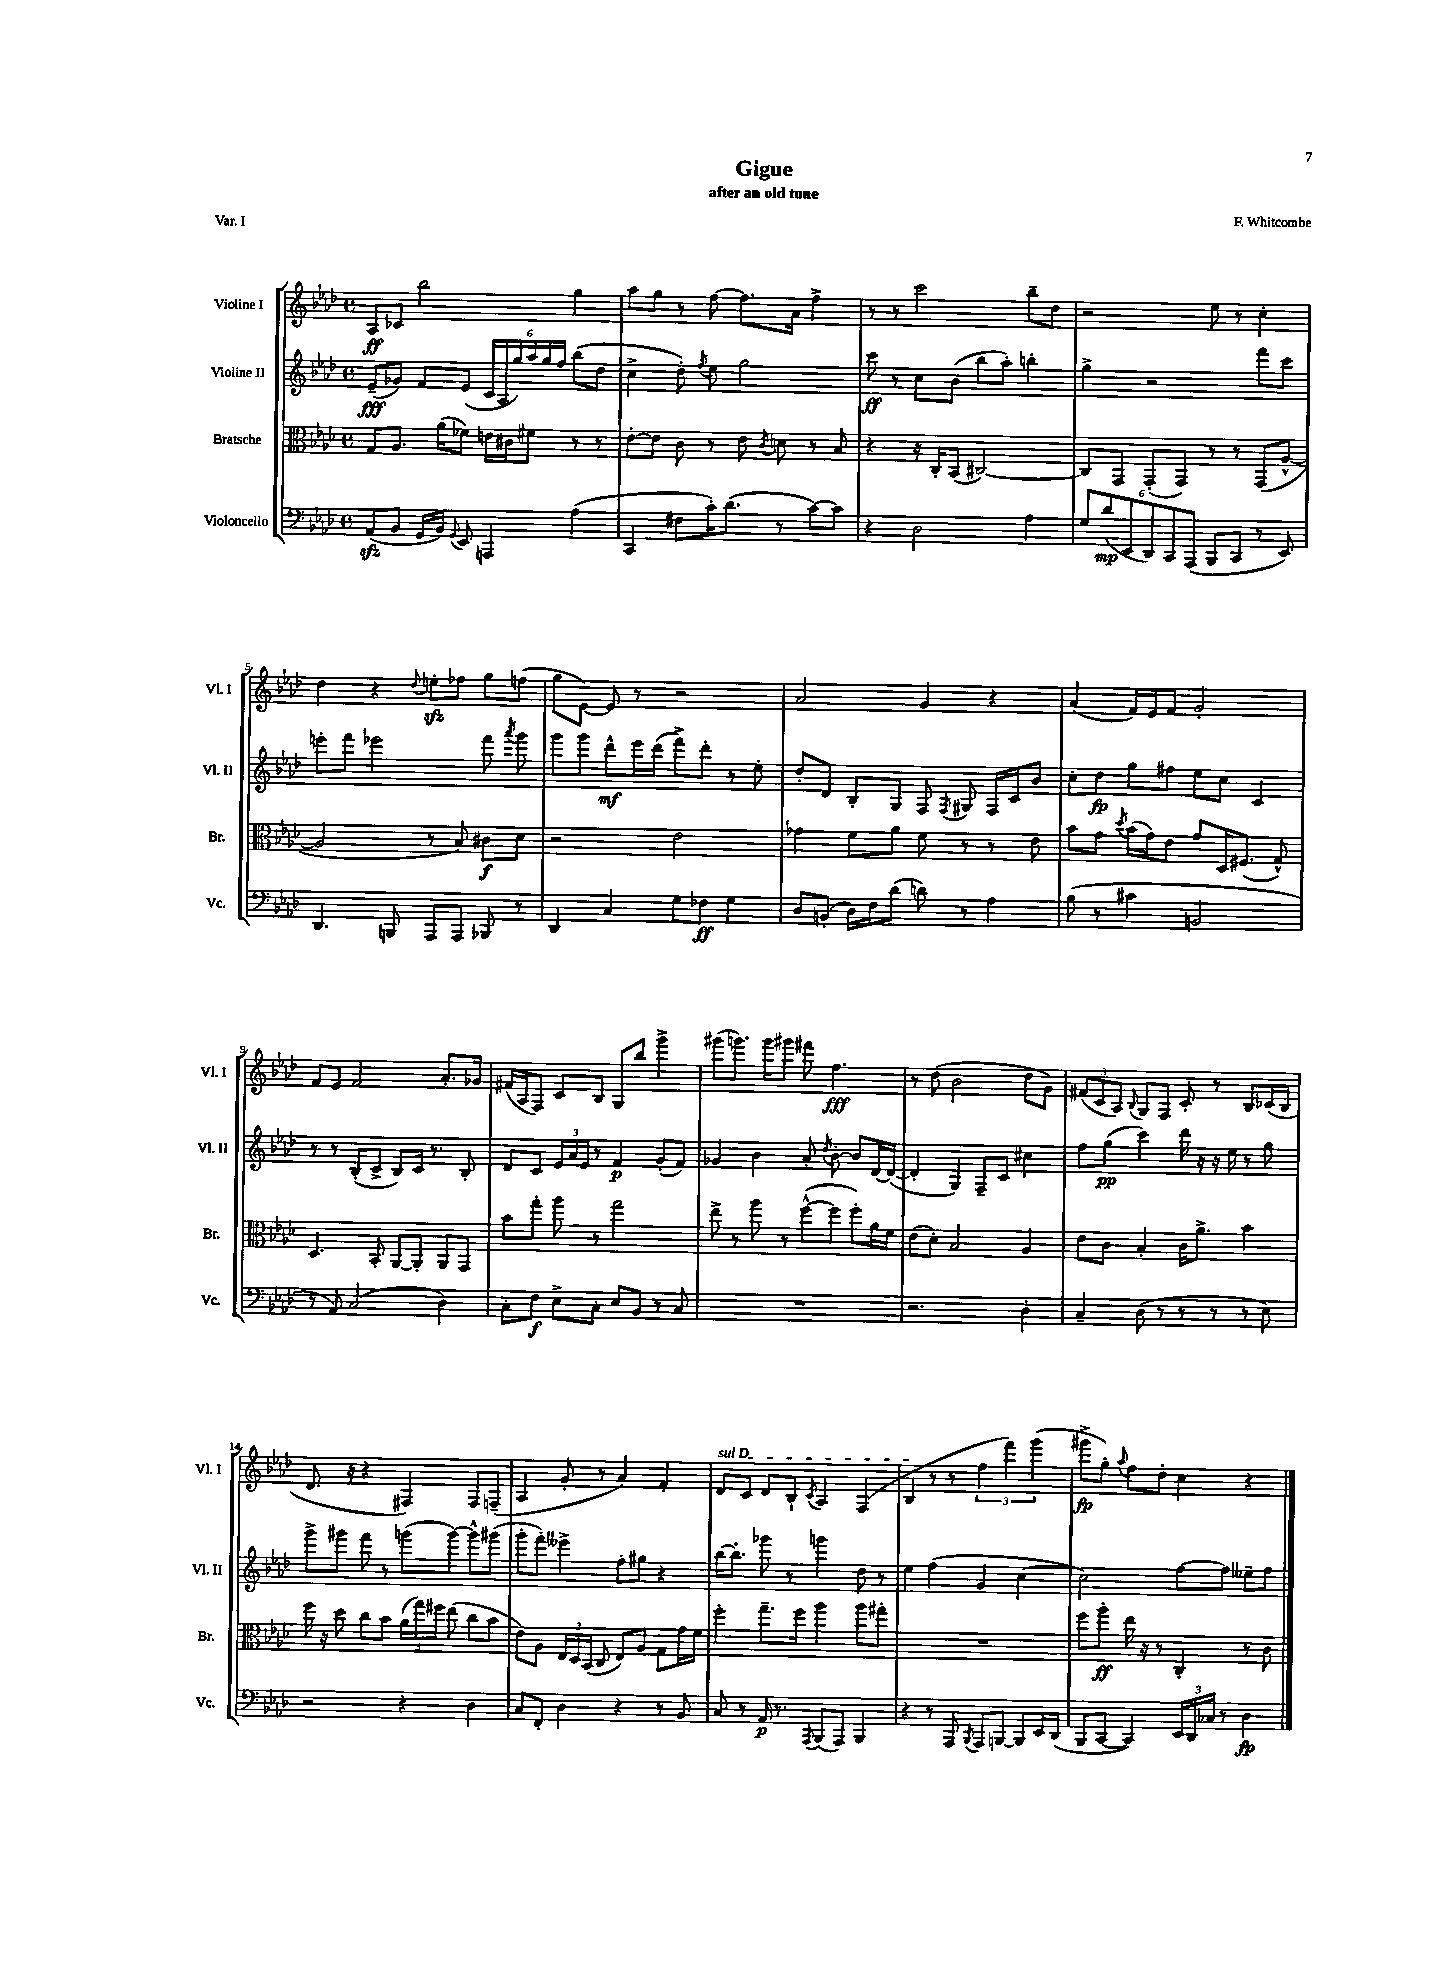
\header { title = "Gigue" composer = "F. Whitcombe" subtitle = "after an old tune" piece = "Var. I" }
<<
\new StaffGroup <<
\new Staff = "s0" \with { instrumentName = "Violine I" shortInstrumentName = "Vl. I" } {
    \clef treble \key aes \major \defaultTimeSignature \time 4/4
    \autoBeamOff aes8[\ff ces'8] bes''2 g''4 |
    aes''8[ g''8] r8 f''8~ f''8.[ aes'16] f''4-> |
    r8 r8 c'''2 bes''8[-- des''8] |
    r2 ees''8 r8 c''4-. |
    des''4 r4 \appoggiatura { des''8 } e''8[-.\sfz fes''8] g''8[ f''8]( |
    g''8[ ees'8]~) ees'8 r8 r2 |
    aes'2 g'4 r4 |
    aes'4( f'16[) ees'16 f'8] g'2-. |
    f'8[ ees'8] f'2 aes'8.[-. ges'16] |
    fis'16[( aes16 f8]) c'8[ bes8] g8[ bes''8] g'''4-> |
    gis'''8[( g'''8.]) g'''16[ gis'''8] fis'''8 f''4.\fff |
    r8 des''8( bes'2 des''8[ g'8]) |
    \tuplet 3/2 { fis'8[( c'8 aes8]) } \appoggiatura { bes8 } g8[ f8] c'8-. r8 bes8[ ces'16( bes16] |
    des'8. r16 r4 fis4) fis8[ f8]--( |
    aes4 g'8-. r8 aes'4) f'4-. |
    \once \override TextSpanner.bound-details.left.text = \markup { \italic "sul D" } des'8[\startTextSpan c'8] des'8[ bes8]-! \acciaccatura { c'8 } aes4 f4( |
    bes4\stopTextSpan r8 r8 \tuplet 3/2 { f''4 f'''4) g'''4( } |
    gis'''8[->\fp g''8]-.) \appoggiatura { aes''8 } f''8[ des''8]-. c''4 r4 \bar "|." |
}
\new Staff = "s1" \with { instrumentName = "Violine II" shortInstrumentName = "Vl. II" } {
    \clef treble \key aes \major \defaultTimeSignature \time 4/4
    \autoBeamOff ees'8[--\fff( ges'8]) f'8[ ees'8]( \tuplet 6/4 { c'16[ aes16 g''16) aes''16 g''16 f''16] } bes''8[( des''8] |
    c''4-> des''8-.) \acciaccatura { f''8 } ees''8 g''2 |
    c'''8\ff r8 c''8[ bes'8]( bes''8[ aes''8]-.) b''4-. |
    g''4-> r2 f'''8[ c'''8] |
    e'''8[-. f'''8] ees'''2 f'''8 \acciaccatura { aes'''8 } g'''8 |
    g'''8[ g'''8] des'''8[-^\mf ees'''16 des'''16]( f'''8[->) des'''8]-. r8 ees''8-. |
    des''8[-. des'8] bes8[-. g8] f8 \acciaccatura { f8 } gis8 f16[ c'16 bes'8] |
    c''8[-. des''8]\fp g''8[ fis''8] ees''8[ c''8] c'4 |
    r8 r8 bes8[-.( c'8]-> bes8[) c'16] r8. bes8-. |
    des'8[ c'8] \tuplet 3/2 { ees'16[ aes'16 ees'16] } r8 f'4\p g'8[-.( f'8]) |
    ges'4 bes'4 aes'8-. \acciaccatura { des''8 } bes'8~-. bes'8[ des'16~ des'16]~( |
    des'4-. g4) f8[-- c'8] cis''4 |
    f''8[ g''8]\pp( c'''4) des'''16 r16 r16 ees''16 r8 g''8 |
    g'''8[-> gis'''8] f'''8 r8 g'''8[( g'''8]~) g'''8[-^ gis'''8]( |
    g'''8[-. f'''8]-.) eeses'''4-> f''8[-. gis''8] r4 |
    bes''16[~ bes''8.]-. ges'''8 r8 g'''4 des''8 r8 |
    ees''4 f''4( g'4 c''4~ |
    c''2) f''8[~ f''8] eeses''8[-- f''8] \bar "|." |
}
\new Staff = "s2" \with { instrumentName = "Bratsche" shortInstrumentName = "Br." } {
    \clef alto \key aes \major \defaultTimeSignature \time 4/4
    \autoBeamOff g8[ aes8.] aes'16[( fes'8]) e'16[ cis'16 fis'8] r8 r8 |
    ees'8[~-. ees'8] c'8 r8 ees'8 \acciaccatura { c'8 } d'8 r8 bes8 |
    r4 r16 c16[-. bes,8]( cis2~) |
    cis8[ g,8] g,8[-.( g,8]) r8 r8 g,8[( aes8]~-^ |
    aes2 r8 bes8) cis'8[\f des'8] |
    r2 ees'2 |
    ges'4 f'8[ aes'8] f'8 r8 r8 ees'8 |
    bes'8[ g'8] \acciaccatura { des''8 } bes'16[( g'16) ees'8] g'8[ des16 fis8.]( g8-^) |
    des4. bes,8-. aes,8[~ aes,8]-. aes,8[ g,8] |
    bes'8[ g''8]-. aes''8 r8 g''2 |
    ees''8-> r8 aes''8 r8 f''8[~-^( f''8] f''8[-.) aes'16 f'16] |
    ees'8[( des'8]-.) bes2 aes4 |
    ees'8[ c'8] bes4-. c'16[ aes'8.]-> bes'4 |
    f''16 r16 des''8 c''8[ bes'8] \tuplet 3/2 { aes'16[( g''16) fis''16] } ees''8( c''8[ bes'8] |
    ees'8[) aes8] \tuplet 3/2 { ees16[ des16 bes,16]( } c8 ees8[) aes8] g8[ g'16 f'16] |
    f''4-. g''8.[-- f''16] aes''4 aes''8[ gis''8]-. |
    R1 |
    f''8[ aes''8]-.\ff ees''16 r16 r8 c4-. r8 c'8 \bar "|." |
}
\new Staff = "s3" \with { instrumentName = "Violoncello" shortInstrumentName = "Vc." } {
    \clef bass \key aes \major \defaultTimeSignature \time 4/4
    \autoBeamOff aes,8[\sfz( bes,8] g,16[ bes,16]) \appoggiatura { g,8 } ees,8 a,,4 aes4( |
    c,4 fis8[ c'16-.) des'8.]( r8 c'8[~) c'8] |
    r4 des2 aes4 |
    \tuplet 6/4 { g8[ des'8\mp( ees,8 des,8) c,8 aes,,8]( } bes,,8[ c,8] r8 ees,8) |
    des,4. b,,8 aes,,8[ aes,,8] bes,,8 r8 |
    des,4 c4 g8[ fes8]\ff g4 |
    des8[ b,8]-.( des16[) f16 des'8]( d'8) r8 aes4 |
    bes8( r8 cis'4 b,2 |
    r8 aes,8) c2( des4) |
    c8[-. f8]\f ees8[-> c8]-. ees8[ bes,8] r8 c8 |
    R1 |
    r2. des4-. |
    c4-- des8( r8 r8 r8 r8 ees8) |
    r2 r4 des4 |
    c8[ f,8]-. des4 r4 r8 bes,8 |
    c8 r8 aes,16\p r8. \acciaccatura { aes,,8 } bes,,8[( aes,,8]) bes,,4 |
    r4 r8 aes,,8 \acciaccatura { bes,,8 } aes,,8[ b,,8]~ b,,8[ ees,16 des,16]( |
    bes,,8[ c,8]~ c,4) \tuplet 3/2 { ees,16[ des,16 ces16] } r8 des4\fp \bar "|." |
}
>>
>>
